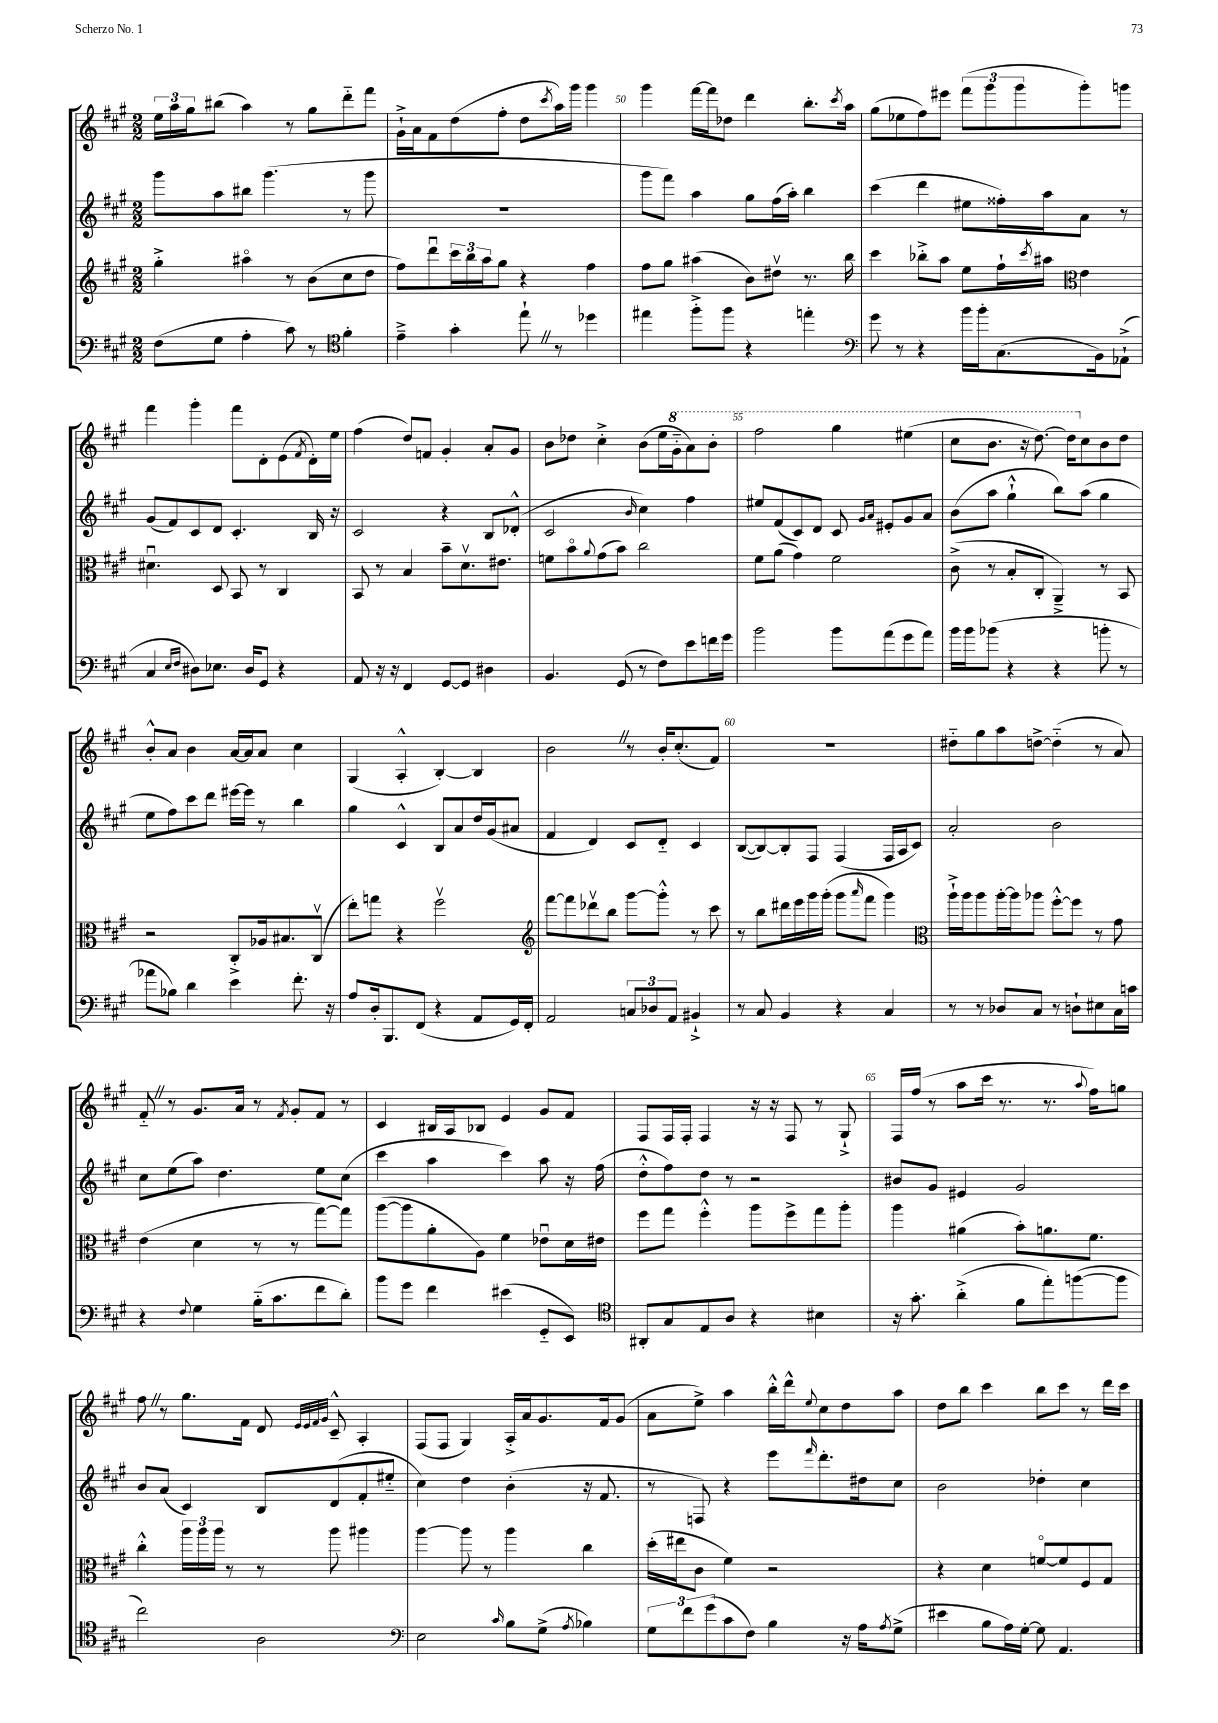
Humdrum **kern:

**kern	**kern	**kern	**kern
*part4	*part3	*part2	*part1
*staff4	*staff3	*staff2	*staff1
*clefF4	*clefG2	*clefG2	*clefG2
*k[f#c#g#]	*k[f#c#g#]	*k[f#c#g#]	*k[f#c#g#]
*M2/2	*M2/2	*M2/2	*M2/2
=48	=48	=48	=48
(8F#\L	4gg#'^\	8ggg#\L	24ee\LL
.	.	.	24aa\
.	.	.	24gg#\J
8G#\J	.	8aa\	(8bb#X\J
4A'\	4aa#X\	8bb#X\J	4aa\)
.	.	(4.ggg#\	.
8c#\)	8r	.	8r
8r	(8b\L	.	8gg#\L
*clefC4	*	*	*
4f#'\	8cc#\	8r	8ddd\
.	8dd\J	8ggg#\	8fff#\J
=49	=49	=49	=49
4e~^\	8ff#\L)	1r	16g#`^\LL
.	.	.	16a\J
.	8dddu\	.	8f#\
4g#'\	24ccc#\L	.	(8dd\
.	24bb\	.	.
.	24aa\J	.	.
.	8gg#\J	.	8ff#'\J
8ee`Z\	4r	.	8dd\L
.	.	.	8qccc#/
8r	.	.	16aa\L)
.	.	.	16ggg#\JJ
4dd-X\	4ff#\	.	4ggg#\
=50	=50	=50	=50
4ee#X\	8ff#\L	8ggg#\L	4ggg#\
.	8gg#\J	8fff#\J)	.
8ff#'^\L	(4aa#X\	4aa\	[16fff#\LL
.	.	.	16fff#\J]
8ff#\J	.	.	8dd-X\J
4r	8b\L)	8gg#\L	4ddd\
.	8dd#Xv\J	(16ff#\L	.
.	.	16aa'\JJ)	.
4een'\	8.r	4bb\	8.bb'\L
.	.	.	8qccc#/
.	16bb\	.	16aa\Jk
=51	=51	=51	=51
*clefF4	*	*	*
8g#\	4ccc#\	(4ccc#\	(8gg#\L
8r	.	.	8ee-X\
4r	8bb-X'^\L	4ddd\	8ff#\)
.	8aa\J	.	8eee#X\J
16b\LL	8ee\L	8ee#X\L	(12fff#\L
16b'\J	.	.	.
.	.	.	12ggg#\
(8.C#\	16ff#`\L	16ff##X'\L)	.
.	.	.	12ggg#\
.	8qccc#/	.	.
.	16aa#X\JJ	16aa\J	.
*	*clefC3	*	*
.	4e\	8a\J	8ggg#'\)
16BB\k)	.	.	.
(8AA-X`^\J	.	8r	8gggn\J
!!LO:LB:g=z
=52	=52	=52	=52
4C#/	4.d#Xu\	(8g#/L	4fff#\
.	.	8f#/)	.
16qqE/LL	.	.	.
16qqF#/JJ	.	.	.
8D#X\L)	.	8c#/	4ggg#'\
8.E-X\J	8D/	8d/J	.
.	8BB/	4.c#'/	8fff#\L
16D#/KL	.	.	.
8GG#/J	8r	.	8d'\
4r	4C#/	.	(8e\
.	.	.	8qf#/
.	.	16B/	16d'\L)
.	.	16r	16ee\JJ
=53	=53	=53	=53
8AA/	8BB/	2c#/	(4ff#\
16r	8r	.	.
16r	.	.	.
4FF#/	4B/	.	8dd/L)
.	.	.	8fn/J
[8GG#/L	8b~\L	4r	4g#'/
8GG#/J]	8.dv\	.	.
4D#X\	.	8B/L	8a'/L
.	8.e#X\J	.	.
.	.	(8d-X'^^/J	8g#/J
=54	=54	=54	=54
4.BB/	8fn\L	2c#/	8b\L
.	8b\	.	8dd-X\J
.	8qqa/	.	.
.	(8g#\	.	4cc#'^\
(8GG#/	8b\J)	.	.
.	.	16qqb/	.
8r	2cc#\	4cc#\)	(8b\L
8F#\L)	.	.	16ee\L
*	*	*	*8va
.	.	.	16gg#\J
8e\	.	4ff#\	8aa\)
16fn\L	.	.	8bb'\J
16g#\JJ	.	.	.
=55	=55	=55	=55
2b\	8f#\L	8ee#X/L	2fff#\
.	(8a\J	(8f#/	.
.	4g#\)	8c#/)	.
.	.	8d/J	.
8b\L	2f#\	8c#/	4ggg#\
.	.	16qqg#/LL	.
.	.	16qqa/JJ	.
(8a\	.	8e#X'/L	.
8g#\	.	8g#/	(4eee#X\
8a\J)	.	8a/J	.
=56	=56	=56	=56
16b\LL	(8c#^\	(8b\L	8ccc#\L
16b\J	.	.	.
(8b-X\J	8r	8aa\J	8.bb\J
4r	8B'/L	4gg#`^^\	.
.	.	.	16r
.	8C#'/J	.	[8.ddd\)
4r	4AA~^/)	8bb\L)	.
.	.	.	16ddd\KL]
*	*	*	*X8va
.	.	(8aa\J	8cc#\
8bn'\	8r	4gg#\	8b\
8r	8BB/	.	8dd\J
!!LO:LB:g=z
=57	=57	=57	=57
8a-X\L	2r	8ee\L	8b'^^/L
8B-X\J)	.	8ff#\)	8a/J
4d\	.	8ccc#\	4b\
.	.	8ddd\J	.
4e\	8C#'^/L	[16eee#X\LL	[16a/LL
.	.	16eee#\JJ]	16a/J]
.	16A-X/k	8r	8a/J
.	8.B#X/	.	.
8.f#'\	.	4bb\	4cc#\
.	(8C#v/J	.	.
16r	.	.	.
=58	=58	=58	=58
8A/L	8ee'\L)	4gg#\	(4G#/
16D'/k	8ggn\J	.	.
8.BBB/	.	.	.
.	4r	4c#^^/	4A'^^/
(8FF#/J	.	.	.
4r	2ff#v\	8B/L	[4B'/)
.	.	8a/	.
8AA/L	.	16dd/L	4B/]
.	.	(16g#/J	.
16GG#/L)	.	8a#X/J	.
16FF#'/JJ	.	.	.
=59	=59	=59	=59
*	*clefG2	*	*
2AA/	[8fff#\L	4f#/	2bZ\
.	8fff#\]	.	.
.	8ddd-Xv\	4d/)	.
.	8bb\J	.	.
12Cn/L	[8ggg#\L	8c#/L	8r
12D-X/	.	.	.
.	8ggg#'^^\J]	8d/J	16b'/KL
12AA/J	.	.	.
.	.	.	(8.cc#'/
4BB#X`^/	8r	4c#/	.
.	8ccc#\	.	8f#/J)
=60	=60	=60	=60
8r	8r	([8B/L	1r
8C#/	8bb\L	8B/_)	.
4BB/	16ddd#X\L	8B'/]	.
.	16eee\	.	.
.	16ggg#\	8F#/J	.
.	(16ggg#'\JJ	.	.
4r	8ggg#\L	(4F#/	.
.	16qqaaa/	.	.
.	8fff#\J	.	.
4C#/	4ggg#\)	16F#/LL	.
.	.	16A/J	.
.	.	8c#/J)	.
=61	=61	=61	=61
*	*clefC3	*	*
8r	16aa`^\LL	2a'/	8dd#X\L
.	16aa\J	.	.
8r	8aa\	.	8gg#\
8D-X/L	[16aa'\L	.	8aa\
.	16aa\J]	.	.
8C#/J	8aa-X\J	.	[8ddn^\J
8r	[8ff#'^^\L	2b\	(4dd\]
8Dn`\L	8ff#\J]	.	.
8E#X\	8r	.	8r
16C#\L	8g#\	.	8a/)
16cn\JJ	.	.	.
!!LO:LB:g=z
=62	=62	=62	=62
4r	(4e\	8cc#\L	8f#Z/
.	.	(8ee\	8r
8qqF#/	.	.	.
4G#\	4d\	8aa\J)	8.g#/L
.	.	4.dd\	.
.	.	.	16a/Jk
(16B\KL	8r	.	8r
8.c#\	.	.	.
.	.	.	8qf#/
.	8r	.	8g#'/L
8f#\	[8gg#\L)	8ee\L	8f#/J
8d'\J)	8gg#\J]	(8cc#\J	8r
=63	=63	=63	=63
8b\L	([8aa\L	4ccc#\	4c#/
8g#\J	8aa\]	.	.
4f#\	8a'\	4aa\	16B#X/LL
.	.	.	16A/J
.	8A\J)	.	8B-X/J
(4e#X\	4f#\	4ccc#\)	4e/
8GG#/L	8e-Xu\L	8aa\	8g#/L
8EE/J)	16d\L	16r	8f#/J
.	16e#X\JJ	(16ff#\	.
=64	=64	=64	=64
*clefC4	*	*	*
8AA#X'/L	8ff#\L	8dd'^^\L	8F#/L
8G#/	8gg#\J	8ff#\)	16F#/L
.	.	.	16F#'/JJ
8E/	4ff#'^^\	8dd\J	4F#/
8A/J	.	8r	.
4r	8aa\L	2r	16r
.	.	.	16r
.	8ff#^\	.	8F#/
4B#X\	8gg#\	.	8r
.	8aa'\J	.	8G#`^/
=65	=65	=65	=65
16r	4aa\	8b#X/L	16F#/LL
8.g#'\	.	.	(16ff#/JJ
.	.	8g#/J	8r
(4a'^\	(4a#X\	4e#X/	8aa\L
.	.	.	16ccc#\Jk
.	.	.	8.r
8f#\L	8b'\L)	2g#/	.
8ee'\)	8.an\	.	8.r
([8ffn\	.	.	.
.	.	.	8qqaa/
.	8.f#\J	.	16ff#\KL)
8ff\J]	.	.	8ggn\J
!!LO:LB:g=z
=66	=66	=66	=66
2cc#\)	4cc#'^^\	8b/L	8ff#Z\
.	.	(8a/J	8r
.	24aa\LL	4c#/)	8.gg#\L
.	24aa\	.	.
.	24aa\JJ	.	.
.	8r	.	.
.	.	.	16f#\Jk
2A\	8r	8B/L	8d/
.	.	.	32qqe/LLL
.	.	.	32qqe/
.	.	.	32qqf#/
.	.	.	32qqg#/JJJ
.	8aa\	(8d/	8c#~^^/
.	4aa#X\	8f#'/	4A'/
.	.	8ee#X/J	.
=67	=67	=67	=67
*clefF4	*	*	*
2E\	[4aa\	4cc#\)	(8F#/L
.	.	.	8F#/J
.	8aa\]	4dd\	4G#/)
.	8r	.	.
16qqc#/	.	.	.
8B\L	4aa\	(4b'\	16A'^/LL
.	.	.	16a/J
(8G#^\J	.	.	8.g#/
8qA/	.	.	.
4B-X\)	4cc#\	16r	.
.	.	8.f#/	16f#/k
.	.	.	(8g#/J
=68	=68	=68	=68
12G#\L	(16dd'\LL	8r	8a\L
.	16ee#X\J	.	.
12f#\	.	.	.
.	8c#\J	8Fn/)	8ee^\J)
(12g#\	.	.	.
8c#\	4f#\)	4r	4aa\
8F#\J)	.	.	.
4B\	2r	8eee\L	16bb'^^\LL
.	.	.	16ddd^^\J
.	.	16qqfff#/	8qqee/
.	.	8.ddd'\	8cc#\
16r	.	.	8dd\
16A\KL	.	16dd#X\k	.
8qA/	.	.	.
(8G#^\J	.	8cc#\J	8aa\J
=69	=69	=69	=69
4e#X\	4r	2b\	8dd\L
.	.	.	8bb\J
8B\L	4d\	.	4ccc#\
16A\L)	.	.	.
[16G#'\JJ	.	.	.
8G#\]	[8fn/L	4dd-X'\	8bb\L
4.AA/	8f/]	.	8ccc#\J
.	8F#/	4cc#\	8r
.	8G#/J	.	16ddd\LL
.	.	.	16ccc#\JJ
==	==	==	==
*-	*-	*-	*-
